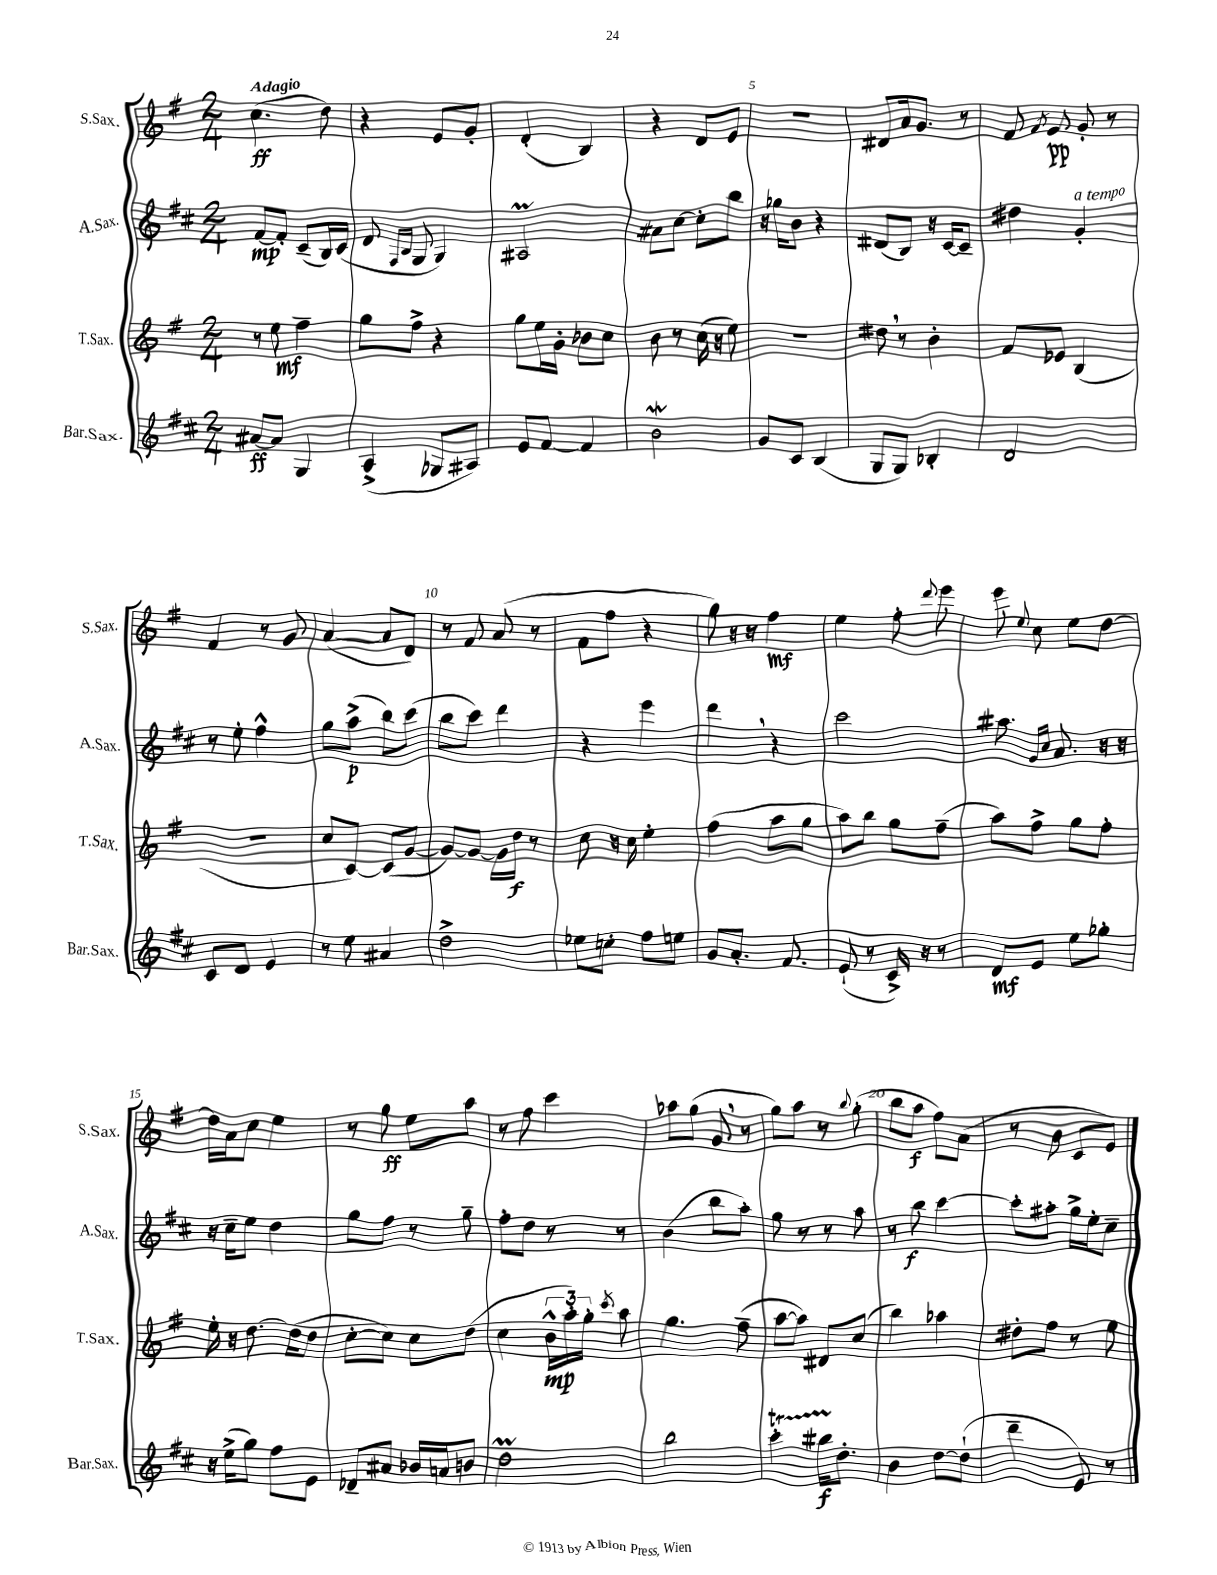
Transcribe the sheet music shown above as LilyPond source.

<<
\new StaffGroup <<
\new Staff = "s0" \with { instrumentName = "S.Sax." shortInstrumentName = "S.Sax." } {
    \clef treble \key g \major \numericTimeSignature \time 2/4 \tempo "Adagio"
    \autoBeamOff c''4.\ff( d''8) |
    r4 e'8[ g'8]-. |
    d'4-.( b4) |
    r4 d'8[ e'8] |
    R2 |
    dis'8[ a'16 g'8.] r8 |
    fis'8 \acciaccatura { fis'8 } e'8\pp g'8-. r8 |
    fis'4 r8 g'8 |
    a'4~( a'8[ d'8]) |
    r8 fis'8 a'8( r8 |
    fis'8[ fis''8] r4 |
    g''8) r16 r16 fis''4\mf |
    e''4 fis''8-. \appoggiatura { d'''8 } e'''8 |
    e'''8 \appoggiatura { e''8 } c''8 e''8[ d''8]~ |
    d''16[ a'16 c''8] e''4 |
    r8 g''8\ff e''8[ a''8] |
    r8 fis''8 c'''4 |
    aes''8[ g''8]( g'8 \breathe r8 |
    g''8[) a''8] r8 \appoggiatura { b''8 } g''8-.( |
    b''8[ a''8]\f fis''8[) a'8]( |
    r8 b'8 c'8[ e'8]) \bar "|." |
}
\new Staff = "s1" \with { instrumentName = "A.Sax." shortInstrumentName = "A.Sax." } {
    \clef treble \key d \major \numericTimeSignature \time 2/4
    \autoBeamOff fis'8[~\mp fis'8]-. cis'8[--( b16) cis'16]( |
    d'8 \grace { fis16[ b16] } g8 g4) |
    ais2\prall |
    ais'8[ cis''8]~ cis''8[-. b''8] |
    r16 ges''16[ b'8] r4 |
    dis'8[( b8]) r16 cis'16[~ cis'8]-- |
    dis''4 g'4-.^\markup { \italic "a tempo" } |
    r8 e''8-. fis''4-^ |
    g''8[ a''8]->\p( b''8[) cis'''8]( |
    b''8[ cis'''8]) d'''4 |
    r4 e'''4 |
    d'''4 \breathe r4 |
    cis'''2 |
    ais''8. \grace { g'16[ cis''16] } a'8. r16 r16 |
    r16 cis''16[-- e''8] d''4 |
    g''8[ fis''8] r8 g''8-- |
    fis''8[-. d''8] r8 r8 |
    b'4( b''8[ a''8]-.) |
    g''8 r8 r8 a''8 |
    r8 b''8\f cis'''4~ |
    cis'''8[-. ais''8]-. g''16[-> e''16-. cis''8]-- \bar "|." |
}
\new Staff = "s2" \with { instrumentName = "T.Sax." shortInstrumentName = "T.Sax." } {
    \clef treble \key g \major \numericTimeSignature \time 2/4
    \autoBeamOff r8 e''8\mf fis''4-- |
    g''8[ fis''8]-> r4 |
    g''8[ e''16 g'16]-. bes'8[ c''8] |
    b'8 r8 c''16( r16 e''8) |
    R2 |
    dis''8 \breathe r8 b'4-. |
    fis'8[ ees'8] b4( |
    r2 |
    c''8[ c'8]~) c'8[( g'8]~ |
    g'8[~) g'8]~ g'16[ d''16]\f r8 |
    c''8 r16 c''16 e''4-. |
    fis''4( a''8[ g''8] |
    a''8[) b''8] g''8[ fis''8]--( |
    a''8[) fis''8]-> g''8[ fis''8]-. |
    e''16-. r16 d''8.~ d''16[( d''8] |
    c''8[~-. c''8]) c''8[ d''8]( |
    c''4 \tuplet 3/2 { b'16[-^\mp a''16-.) g''16]-. } \acciaccatura { c'''8 } a''8 |
    g''4. fis''8--( |
    a''8[~ a''8]) dis'8[ c''8]( |
    b''4) aes''4 |
    dis''8[-. fis''8] r8 e''8 \bar "|." |
}
\new Staff = "s3" \with { instrumentName = "Bar.Sax." shortInstrumentName = "Bar.Sax." } {
    \clef treble \key d \major \numericTimeSignature \time 2/4
    \autoBeamOff ais'8[~\ff ais'8] g4 |
    a4->( ges8[ ais8]) |
    e'8[ fis'8]~ fis'4 |
    b'2\mordent |
    g'8[ cis'8] b4( |
    g8[ g8]) bes4-. |
    d'2 |
    cis'8[ d'8] e'4 |
    r8 e''8 ais'4 |
    d''2-> |
    ees''8[ c''8]-. fis''8[ e''8] |
    g'8[ a'8.]-. fis'8. |
    e'8-!( r8 cis'16->) r16 r8 |
    d'8[\mf e'8] e''8[ ges''8]-. |
    r16 e''16[->( g''8]) fis''8[ e'8] |
    des'8[-- ais'8] bes'16[ a'16 b'8] |
    d''2\prall |
    b''2 |
    cis'''4-.\startTrillSpan bis''16[\f d''8.]-.\stopTrillSpan |
    b'4 d''8[~ d''8]-!( |
    d'''4-- e'8) r8 \bar "|." |
}
>>
>>
\layout { \context { \Score \override BarNumber.break-visibility = ##(#f #t #t) barNumberVisibility = #(every-nth-bar-number-visible 5) } }
